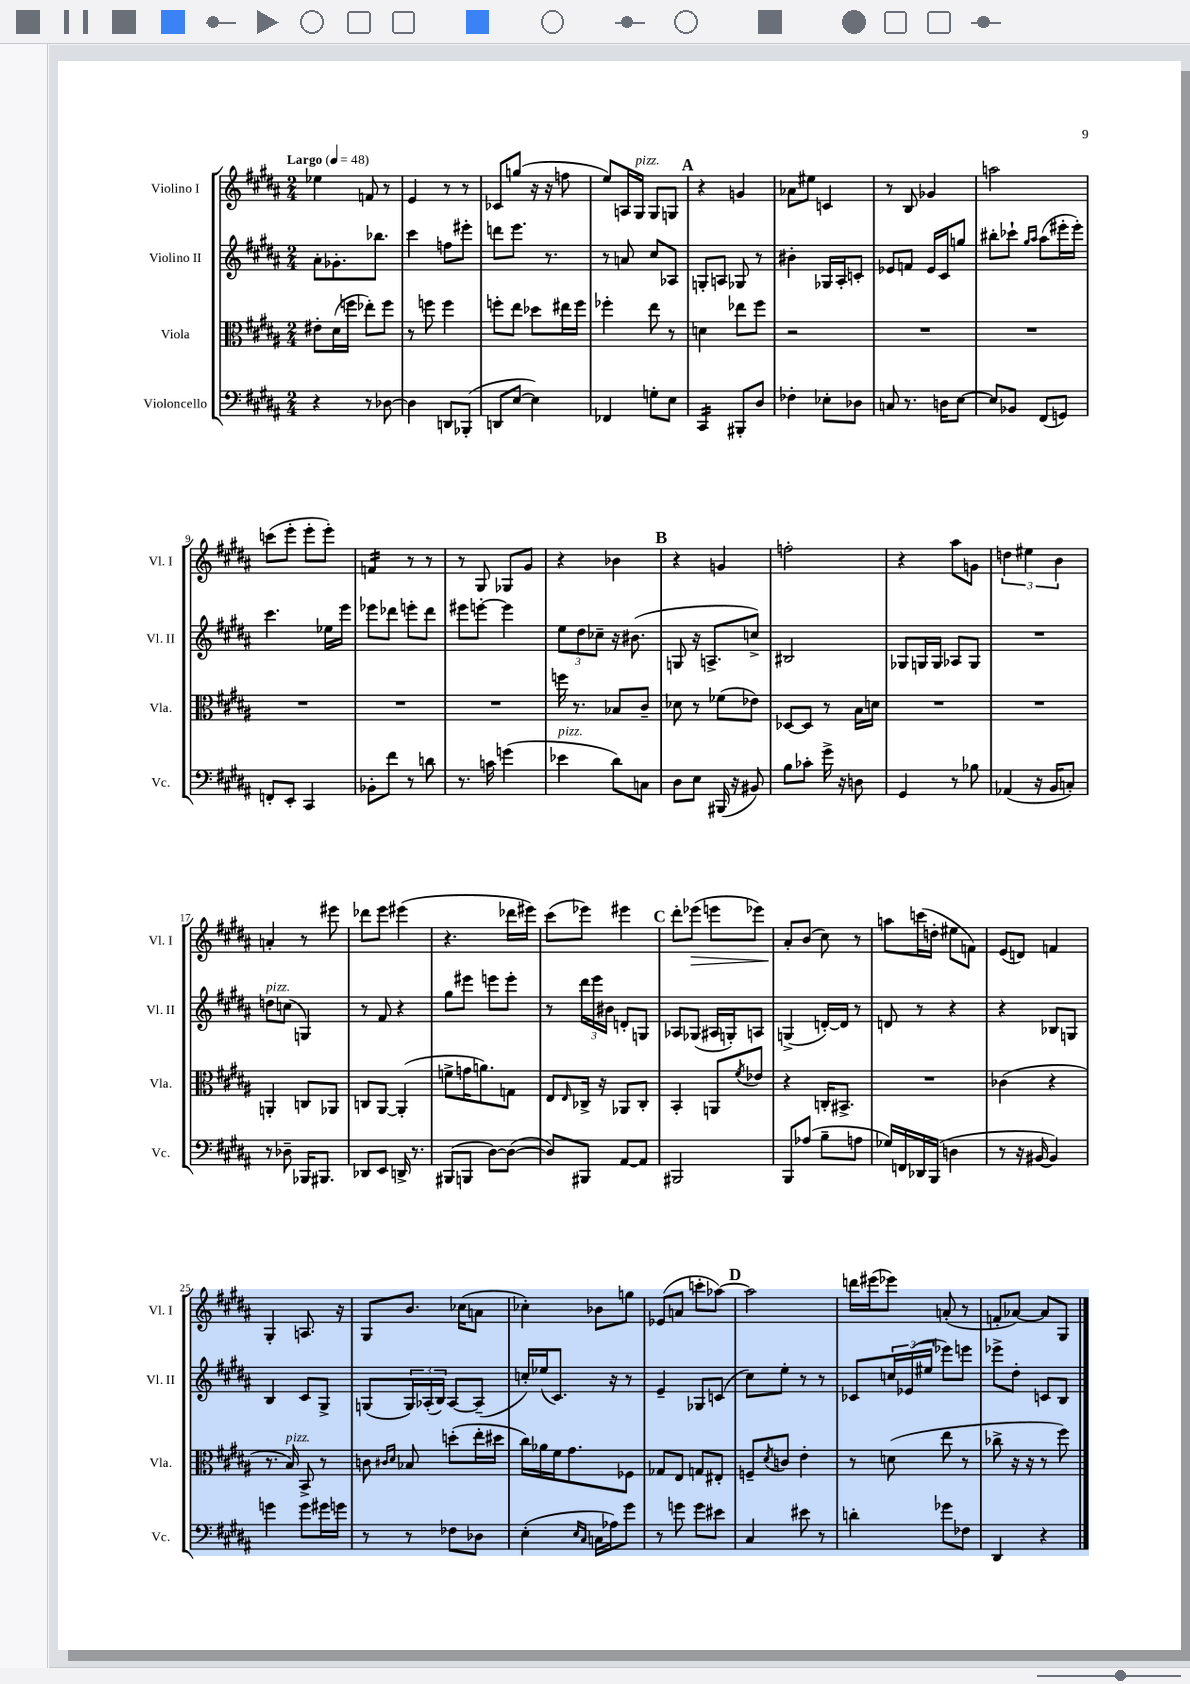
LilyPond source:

<<
\new StaffGroup <<
\new Staff = "s0" \with { instrumentName = "Violino I" shortInstrumentName = "Vl. I" } {
    \clef treble \key b \major \numericTimeSignature \time 2/4 \tempo "Largo" 4 = 48
    ees''4 f'8 r8 |
    e'4 r8 r8 |
    ces'8 g''8( r16 r16 f''8 |
    e''8) a16 gis16^\markup { \italic "pizz." } gis8 g8 |
    \mark \markup { \bold "A" } r4 g'4 |
    aes'8 eis''8 c'4 |
    r8 b8 ges'4 |
    a''2 |
    c'''8( e'''8-. e'''8-. e'''8-.) |
    f'4:16 r8 r8 |
    r8 gis8 ges8 gis'8 |
    r4 bes'4 |
    \mark \markup { \bold "B" } r4 g'4 |
    f''2-. |
    r4 ais''8 g'8 |
    \tuplet 3/2 { d''4 eis''4 b'4 } |
    a'4-. r8 eis'''8 |
    des'''8 e'''8 eis'''4( |
    r4. des'''16 eis'''16) |
    cis'''8( ees'''8) eis'''4 |
    \mark \markup { \bold "C" } dis'''8-. ees'''8\>( e'''8 ees'''8) |
    ais'8-.\! b'8( cis''8) r8 |
    a''8 c'''16( d''16-. eis''8 f'8) |
    e'8( d'8) f'4 |
    gis4-. a8. r16 |
    gis8 b'8. ces''16( a'8 |
    ces''4-.) bes'8 g''8 |
    ees'8( a'8 c'''8-. aes''8~) |
    \mark \markup { \bold "D" } aes''2 |
    d'''16 eis'''16( ees'''8) a'8-.( r8 |
    f'8-. aes'8~) aes'8 gis8 \bar "|." |
}
\new Staff = "s1" \with { instrumentName = "Violino II" shortInstrumentName = "Vl. II" } {
    \clef treble \key b \major \numericTimeSignature \time 2/4
    ais'8-. ges'8.-. bes''8. |
    cis'''4 f''8 eis'''8-. |
    d'''8 e'''8. r8. |
    r8 a'8 cis''8 aes8 |
    \mark \markup { \bold "A" } g8-. a8 ges8 r8 |
    bis'4-. ges16 ais16-. c'8-. |
    ees'8 f'8 ees'16 cis'16 g''8 |
    bis''8-. ces'''8-! \grace { gis''16 ais''16 } ais''8( eis'''16-. eis'''16-.) |
    cis'''4. ees''16 e'''16 |
    ees'''8 des'''8 e'''8-. des'''8 |
    eis'''8 e'''8~-. e'''4 |
    \tuplet 3/2 { e''8 dis''8 ces''8-- } r16 bis'8.( |
    \mark \markup { \bold "B" } g8 r16 a8.-> c''8->) |
    bis2 |
    ges8 g16 g16 aes8 g8 |
    R2 |
    d''8^\markup { \italic "pizz." } c''8( g4) |
    r8 fis'8 r4 |
    gis''8 eis'''8 e'''8 e'''8-. |
    r8 \tuplet 3/2 { dis'''16 e'''16 bis'16 } d'8-. g8 |
    \mark \markup { \bold "C" } aes8 ges8( ais16 g16-.) a8 |
    g4->( d'16~-.) d'16 r8 |
    d'8 r8 r4 |
    r4 bes8 g8 |
    b4 cis'8 gis8-> |
    g8( \tuplet 3/2 { g16) aes16-.( b16) } aes8~ aes8--( |
    c''16-.) ees''16( cis'8.) r16 r8 |
    e'4-- ges8 c'8( |
    \mark \markup { \bold "D" } cis''8) e''8-. r8 r8 |
    ces'8 \tuplet 3/2 { c''16 ees'16( eis''16 } ees'''8) e'''8 |
    ees'''8-> dis''8-. c'8 b8 \bar "|." |
}
\new Staff = "s2" \with { instrumentName = "Viola" shortInstrumentName = "Vla." } {
    \clef alto \key b \major \numericTimeSignature \time 2/4
    eis'8-. dis'16( f''16 ees''8-.) f''8 |
    r8 f''8 f''4 |
    f''8-. e''8 des''8 eis''16 f''16 |
    fes''4-. e''8 r8 |
    \mark \markup { \bold "A" } d'4 ees''8 fis''8 |
    r2 |
    R2 |
    R2 |
    R2 |
    R2 |
    R2 |
    f''16 r8. bes8 cis'8-- |
    \mark \markup { \bold "B" } des'8 r8 fes'8( ees'8) |
    des8~ des8 r8 b16 d'16 |
    R2 |
    R2 |
    a,4-. c8 aes,8 |
    c8 ais,8~ ais,4-.( |
    f'8-> g'16 a'8.) g8 |
    e8 \grace { e16 } ces16-> r16 aes,8 ces8-. |
    \mark \markup { \bold "C" } b,4-. a,8 \acciaccatura { fis'8 } ees'8 |
    r4 c16-. bis,8.-> |
    R2 |
    ces'4( r4 |
    r8. b16^\markup { \italic "pizz." }) b,8-> r8 |
    c'8 \grace { cis'16 dis'16 } bes8 d''8-.( e''16-. dis''16 |
    cis''16) aes'16 fis'16 gis'8. fes8 |
    ges8 e8 g8 eis8-. |
    \mark \markup { \bold "D" } f8-- \acciaccatura { dis'8 } c'8 e'4-. |
    r8 d'8( e''8 r8 |
    ces''8-> r16 r16 r8 fis''8) \bar "|." |
}
\new Staff = "s3" \with { instrumentName = "Violoncello" shortInstrumentName = "Vc." } {
    \clef bass \key b \major \numericTimeSignature \time 2/4
    r4 r8 des8~ |
    des4 d,8 bes,,8-.( |
    d,8 e8~ e4) |
    fes,4 g8-. e8 |
    \mark \markup { \bold "A" } cis,4:16 bis,,8-. dis8 |
    fes4-. ees8-. des8 |
    c8 r8. d16 e8~ |
    e8 bes,8 fis,8( g,8) |
    f,8-. e,8-. cis,4 |
    bes,8-. fis'8 r8 d'8 |
    r8. c'16 g'4( |
    ees'4^\markup { \italic "pizz." } dis'8) c8 |
    \mark \markup { \bold "B" } dis8 e8 bis,,16( r16 bis,8) |
    b8 ces'8-. gis'16-> r16 d8 |
    gis,4 r8 bes8 |
    aes,4( r16 b,16 c8-.) |
    r8 des8-- bes,,16 bis,,8. |
    des,8 e,8 d,16-> r8. |
    bis,,8( b,,8 dis8~) dis8~( |
    dis8) bis,,8 ais,8~ ais,8 |
    \mark \markup { \bold "C" } bis,,2 |
    b,,8 aes8( b8-- a8 |
    ges16) f,16 des,16 b,,16( d4 |
    r8 r16 bis,16~ bis,4) |
    g'4 g'8 gis'16 g'16 |
    r8 r8 fes8 des8 |
    e4-.( \grace { e16 cis16 } c16 aes16) gis'8 |
    r8 g'8 g'8 eis'8 |
    \mark \markup { \bold "D" } cis4 eis'8 r8 |
    d'4-. ges'8 fes8 |
    dis,4 r4 \bar "|." |
}
>>
>>
